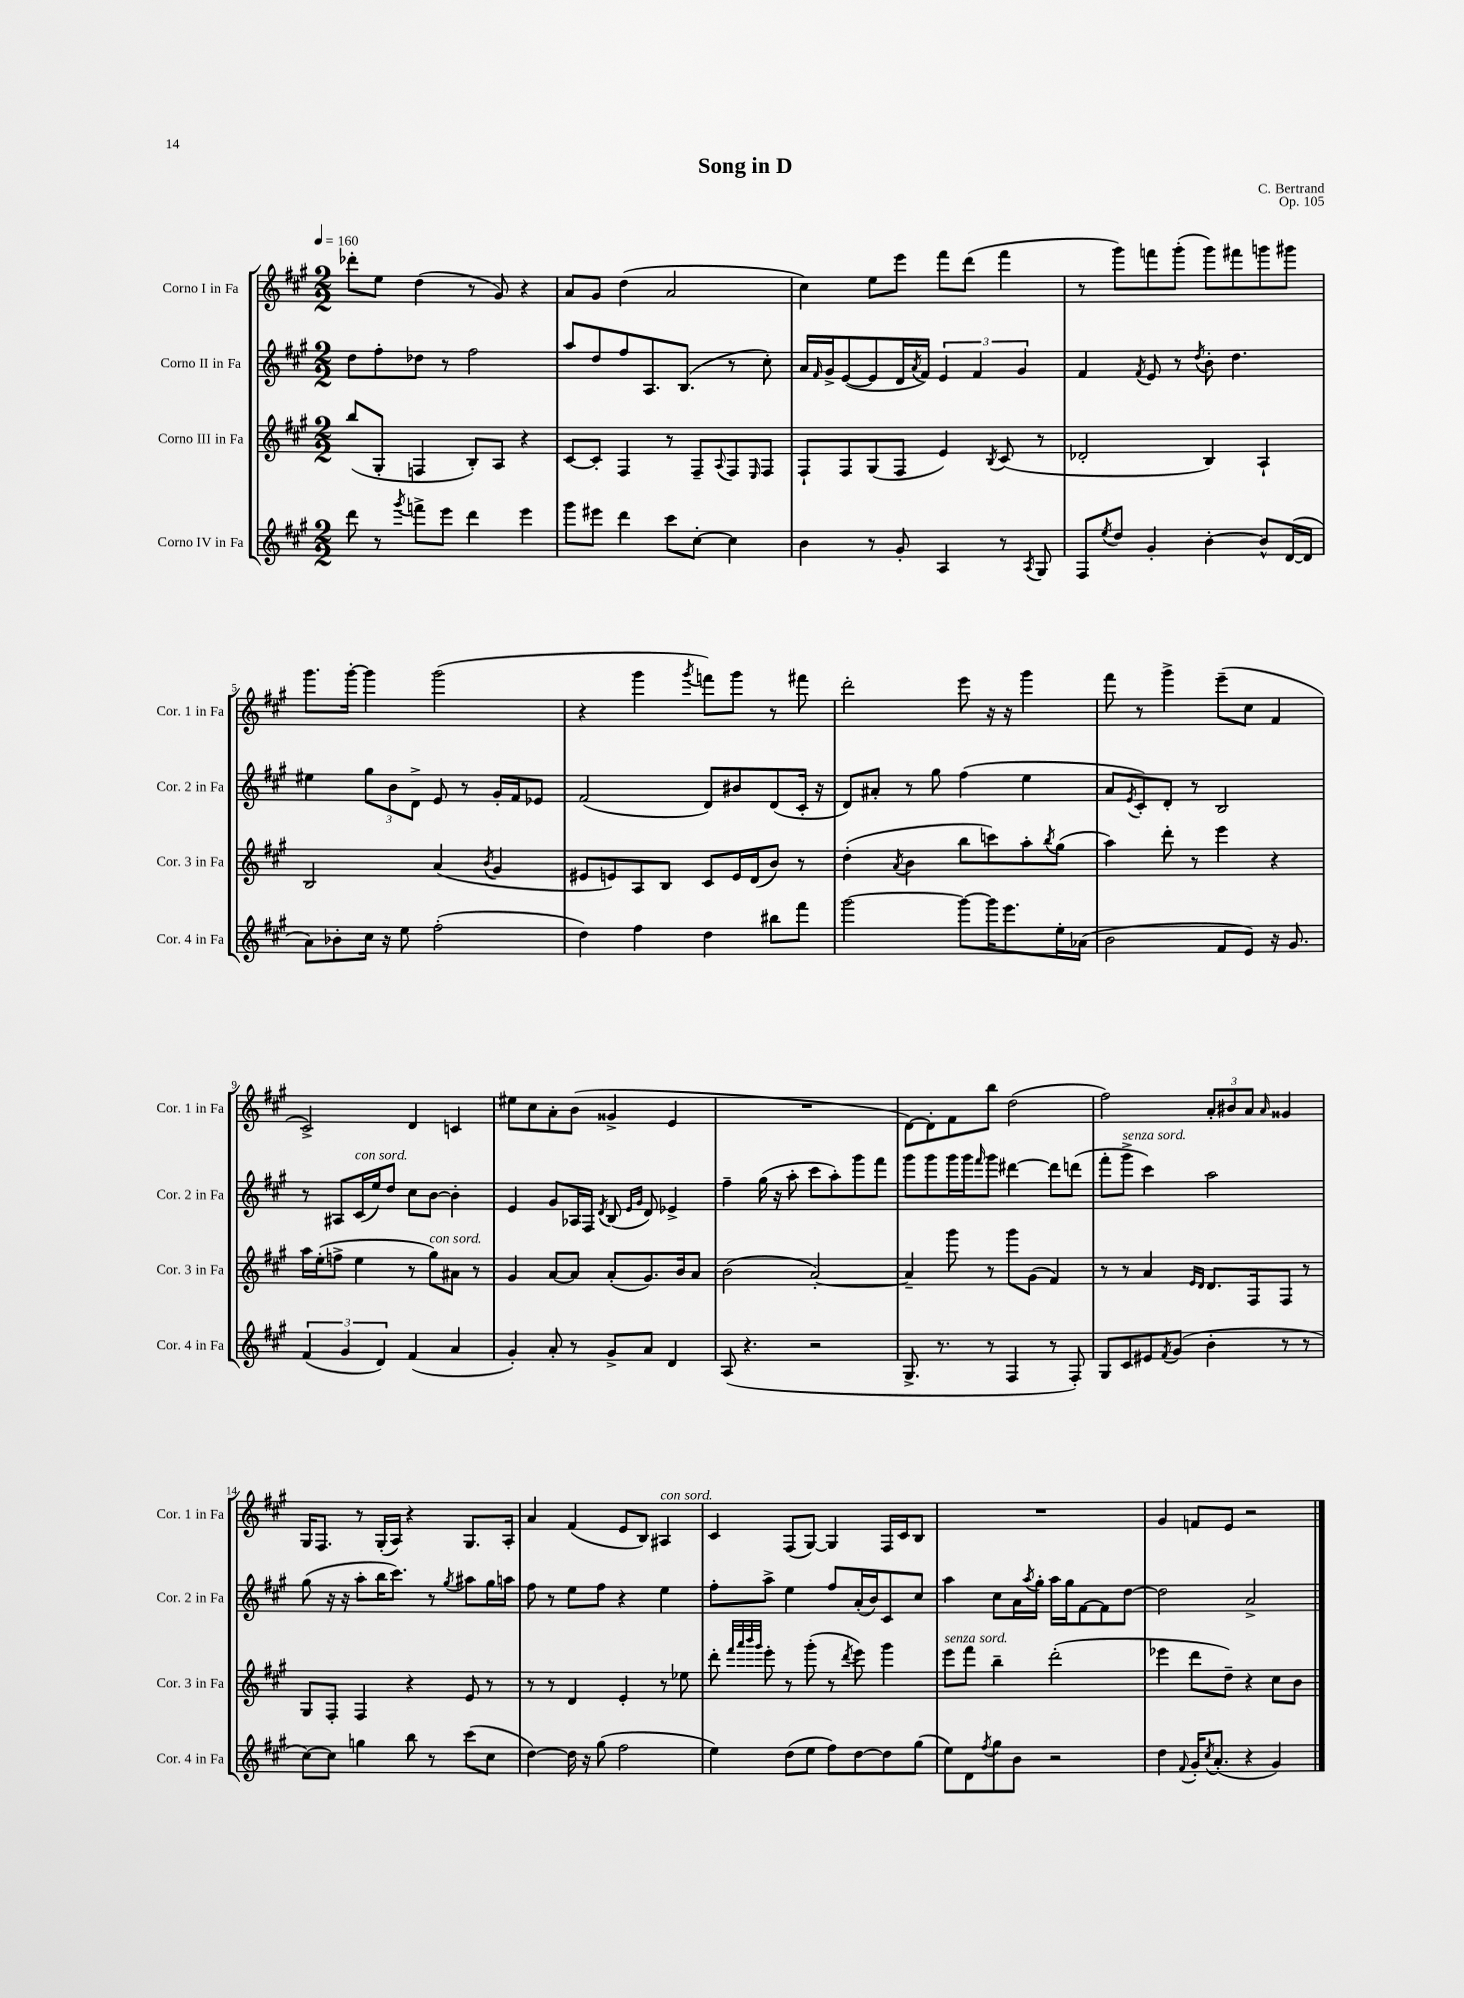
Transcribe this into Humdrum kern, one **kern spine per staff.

**kern	**kern	**kern	**kern
*staff4	*staff3	*staff2	*staff1
*clefG2	*clefG2	*clefG2	*clefG2
*k[f#c#g#]	*k[f#c#g#]	*k[f#c#g#]	*k[f#c#g#]
*M2/2	*M2/2	*M2/2	*M2/2
*MM160	*MM160	*MM160	*MM160
8ddd\	(8bb/L	8dd\L	8ddd-'\L
8r	8G#'/J	8ff#'\	8ee\J
8qggg#/	.	.	.
8fff^\L	4F/	8dd-\J	(4dd\
8eee\J	.	8r	.
4ddd\	8B'/L)	2ff#\	8r
.	8A/J	.	8g#/)
4eee\	4r	.	4r
=	=	=	=
8ggg#\L	[8c#/L	8aa/L	8a/L
8eee#\J	8c#'/]J	8dd/	8g#/J
4ddd\	4F#/	8ff#/	(4dd\
.	.	8.A/	.
8ccc#\L	8r	.	2a/
.	.	(8.B/J	.
[8cc#'\J	8F#~/L	.	.
.	8qqA/	.	.
4cc#\]	8F#/	8r	.
.	16qqE/	.	.
.	8F#/J	8cc#'\)	.
=	=	=	=
4b\	8F#`/L	16a/LL	4cc#\)
.	.	16qqf#/	.
.	.	16g#^/J	.
.	8F#/	([8e/	.
8r	(8G#/	8e/]	8ee\L
8g#'/	8F#/J	16d/L	8eee\J
.	.	8qa/	.
.	.	16f#/JJ)	.
4A/	4e/)	6e/	8fff#\L
.	.	.	(8ddd\J
.	.	6f#/	.
.	8qB/	.	.
8r	(8c#/	.	4fff#\
.	.	6g#/	.
8qA/	.	.	.
8G#/	8r	.	.
=	=	=	=
8F#/L	2d-'/	4f#/	8r
8qee/	.	.	.
8dd/J	.	.	8ggg#\L)
.	.	8qf#/	.
4g#'/	.	8e/	8fff\
.	.	8r	(8ggg#'\J
.	.	8qdd/	.
[4b'\	4B/)	8b'\	8ggg#\L)
.	.	4.dd\	8fff#\
8b^^/]L	4A`/	.	8ggg\
([16d/L	.	.	8ggg#\J
16d/]JJ	.	.	.
=	=	=	=
8a\L)	2B/	4ee#\	8.ggg#\L
8b-'\	.	.	.
.	.	.	[16ggg#'\Jk
16cc#\Jk	.	12gg#\L	4ggg#\]
16r	.	.	.
.	.	12b\	.
8ee\	.	.	.
.	.	12d^\J	.
(2ff#'\	(4a/	8e/	(2ggg#\
.	.	8r	.
.	8qb/	.	.
.	4g#/	16g#'/LL	.
.	.	16f#/J	.
.	.	8e-/J	.
=	=	=	=
4dd\)	8e#/L	(2f#/	4r
.	8e/)	.	.
4ff#\	8A/	.	4ggg#\
.	8B/J	.	.
.	.	.	8qggg#/
4dd\	8c#/L	8d/L)	8fff\L)
.	16e/L	8b#/	8ggg#\J
.	(16d/J	.	.
8bb#\L	8b/J)	(8d/	8r
8fff#\J	8r	16c#'/Jk	8fff#\
.	.	16r	.
=	=	=	=
[2ggg#\	(4dd'\	8d/L)	2ddd'\
.	.	8a#'/J	.
.	8qa/	.	.
.	4b\	8r	.
.	.	8gg#\	.
8ggg#\_L	8bb\L	(4ff#\	8eee\
16ggg#\]K	8ccc\)	.	16r
8.eee\	.	.	16r
.	8aa'\	4ee\	4ggg#\
.	8qbb/	.	.
16ee'\L	(8gg#\J	.	.
(16a-\JJ	.	.	.
=	=	=	=
2b\	4aa\)	8a/L	8fff#\
.	.	8qe/	.
.	.	8c#'/)	8r
.	8ddd'\	8d'/J	4ggg#^\
.	8r	8r	.
8f#/L	4eee\	2B/	(8eee~\L
8e/J)	.	.	8cc#\J
16r	4r	.	4f#/
8.g#/	.	.	.
=	=	=	=
(6f#/	16aa\LL	8r	2c#^/)
.	(16ee'\J	.	.
.	8ff^\J	8A#/L	.
6g#/	.	.	.
.	4ee\	(16c#/L	.
.	.	16ee/J)	.
6d/)	.	.	.
.	.	8dd/J	.
(4f#/	8r	8cc#\L	4d/
.	8gg#\L)	[8b\J	.
4a/	8a#\J	4b'\]	4c/
.	8r	.	.
=	=	=	=
4g#'/)	4g#/	4e/	8ee#\L
.	.	.	8cc#\
8a'/	[8a/L	8g#/L	8a'\
8r	8a/]J	16A-/L	(8b\J
.	.	16F#/JJ	.
.	.	8qd/	.
8g#^/L	(8a'/L	(8B/	4g##^/
.	.	16qqe/LL	.
.	.	16qqg#/JJ	.
8a/J	8.g#/)	8d/)	.
4d/	.	4e-^/	4e/
.	16b/k	.	.
.	8a/J	.	.
=	=	=	=
(8A/	(2b\	4ff#~\	1r
4.r	.	.	.
.	.	(16gg#\	.
.	.	16r	.
.	.	8aa'\	.
2r	[2a'/)	8ccc#\L	.
.	.	8aa'\)	.
.	.	8ggg#\	.
.	.	8fff#\J	.
=	=	=	=
8.G#^/	4a~/]	8ggg#\L	[8d\L)
.	.	8ggg#\	8d'\]
8.r	.	.	.
.	8ggg#\	16ggg#\L	8f#\
.	.	16ggg#\J	.
.	.	16qqfff#/	.
8r	8r	8ggg#\J	8bb\J
4F#/	8ggg#\L	[4ddd#\	(2dd\
.	(8g#\J	.	.
8r	4f#/)	8ddd#\]L	.
8F#'/)	.	(8ddd\J	.
=	=	=	=
8G#/L	8r	8fff#'\L	2ff#\)
8c#/	8r	8ggg#^\J	.
8e#/	4a/	4ccc#\)	.
8qf#/	.	.	.
(8g#/J	.	.	.
.	16qqe/LL	.	.
.	16qqd/JJ	.	.
4b'\	8.d/L	2aa\	12a'/L
.	.	.	12b#/
.	.	.	12a/J
.	16F#/k	.	.
.	.	.	16qqa/
8r	8F#/J	.	4g##/
8r	8r	.	.
=	=	=	=
[8cc#\L)	8G#/L	(8gg#\	16G#/LK
.	.	.	8.F#/J
8cc#\]J	8F#'/J	16r	.
.	.	16r	.
4gg\	4F#/	8aa'\L	8r
.	.	16bb\K	(16G#'/LL
.	.	8.ccc#\J)	16A/JJ)
8bb\	4r	.	4r
8r	.	8r	.
.	.	8qgg#/	.
(8ccc#\L	8e/	8aa#\L	8.G#/L
8cc#\J	8r	16gg#\L	.
.	.	16aa\JJ	16A'/Jk
=	=	=	=
[4dd\)	8r	8ff#\	4a/
.	8r	8r	.
16dd\]	4d/	8ee\L	(4f#/
16r	.	.	.
(8gg#\	.	8ff#\J	.
2ff#\	4e'/	4r	8e/L
.	.	.	8B/J)
.	8r	4ee\	4A#/
.	8ee-\	.	.
=	=	=	=
4ee\)	8ddd'\	8ff#'\L	4c#/
.	32qqfff#/LLL	.	.
.	32qqaaa/	.	.
.	32qqbbb/	.	.
.	32qqggg#/JJJ	.	.
.	8eee'\	8aa^\J	.
(8dd\L	8r	4ee\	(8F#/L
8ee\J	(8ggg#'\	.	[8G#/J)
8ff#\L)	8r	8ff#/L	4G#/]
.	8qddd/	.	.
[8dd\	8eee\)	(16a'/L	.
.	.	16b/J)	.
8dd\]	4ggg#\	8c#/	16F#/LL
.	.	.	16c#/J
(8gg#\J	.	8cc#/J	8B/J
=	=	=	=
8ee\L)	8eee\L	4aa\	1r
8d\	8fff#\J	.	.
8qff#/	.	.	.
8gg#\	4bb~\	8cc#\L	.
8b\J	.	16a\L	.
.	.	8qaa/	.
.	.	16gg#'\JJ	.
2r	(2ddd'\	16aa\LL	.
.	.	16gg#\J	.
.	.	[8f#\	.
.	.	8f#\]	.
.	.	[8dd\J	.
=	=	=	=
4dd\	4eee-\	2dd\]	4g#/
8qqf#/	.	.	.
16g#'/LK	8ddd\L	.	8f/L
8qcc#/	.	.	.
(8.a'/J	.	.	.
.	8dd~\J)	.	8e/J
4r	4r	2a^/	2r
4g#/)	8cc#\L	.	.
.	8b\J	.	.
==	==	==	==
*-	*-	*-	*-
